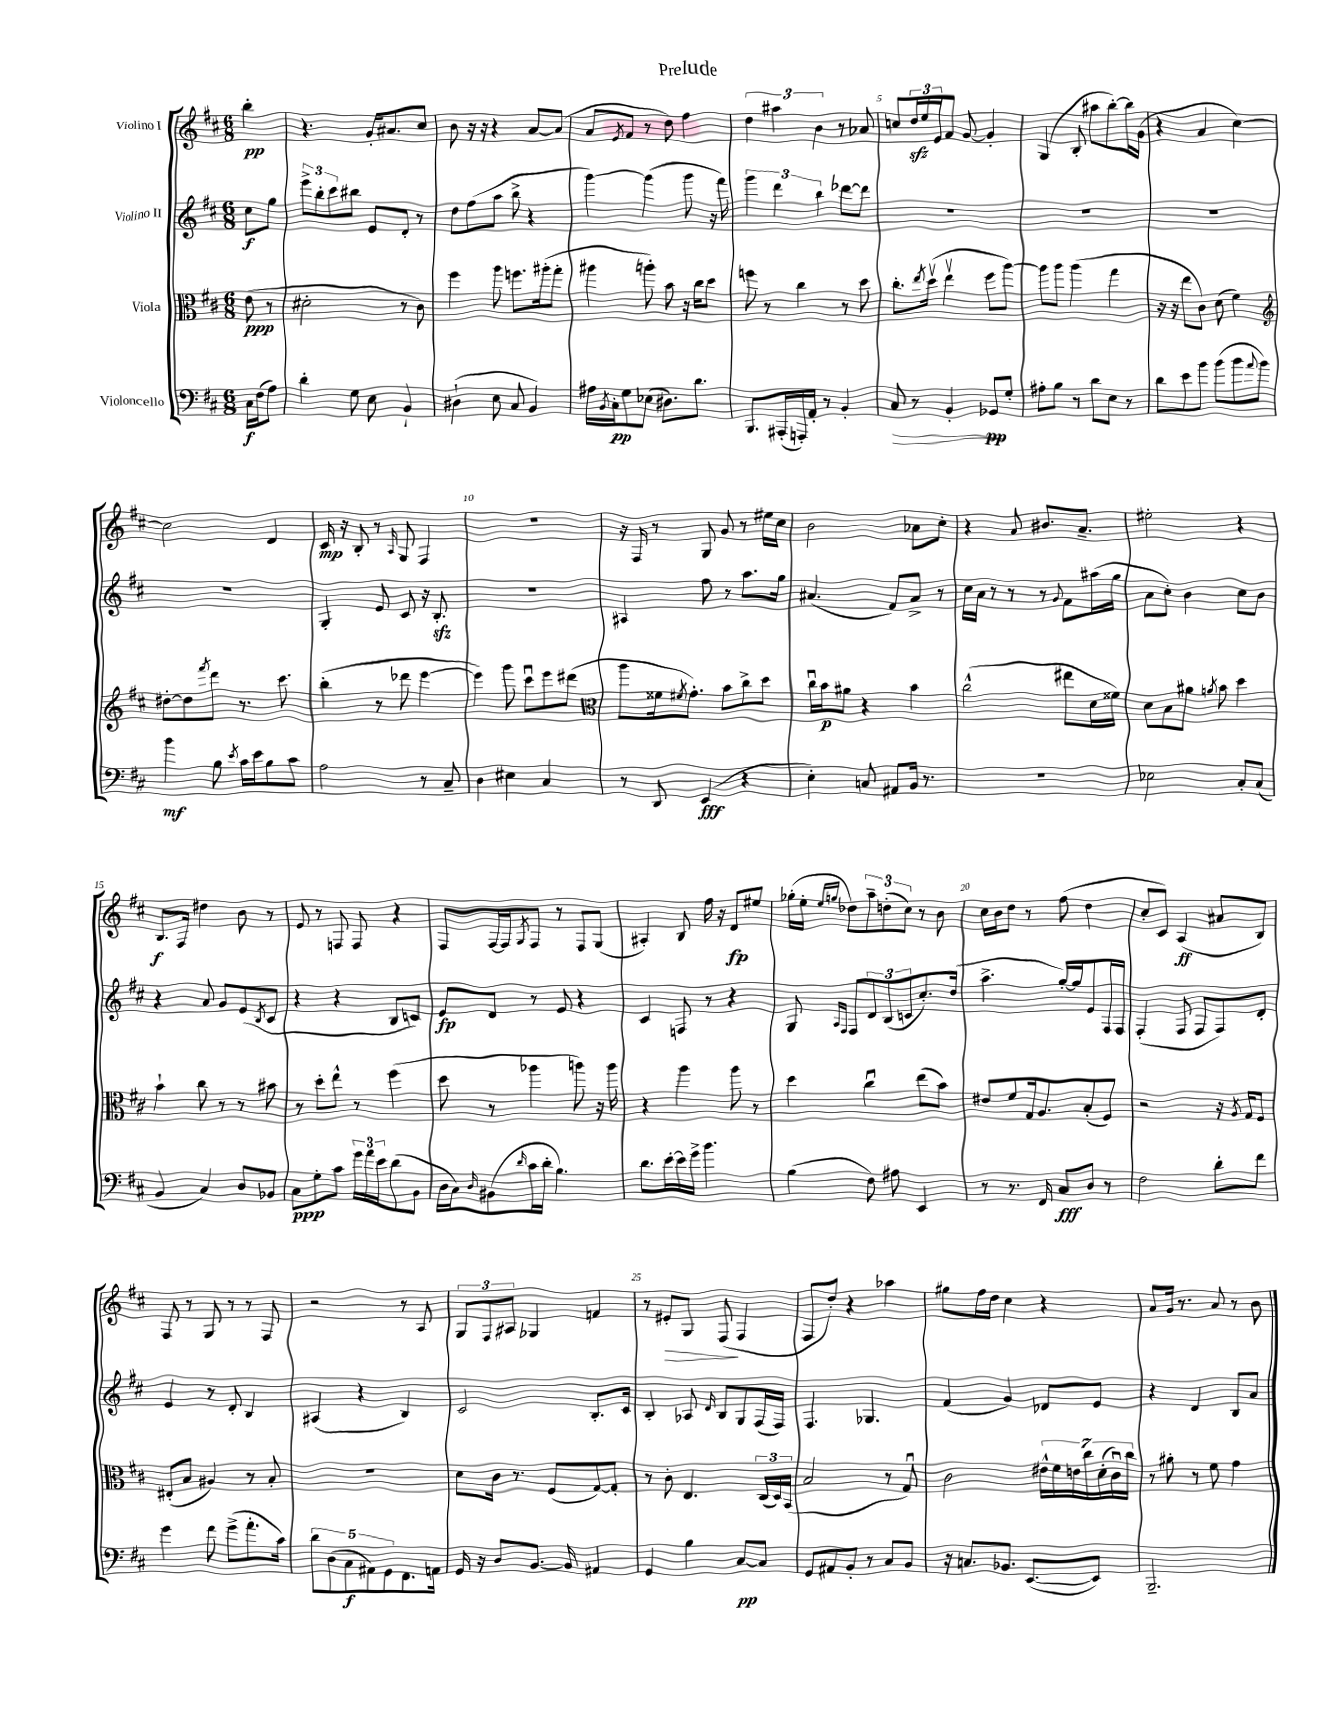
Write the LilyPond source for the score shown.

\header { title = "Prelude" }
<<
\new StaffGroup <<
\new Staff = "s0" \with { instrumentName = "Violino I" } {
    \clef treble \key d \major \numericTimeSignature \time 6/8 \partial 4
    b''4-.\pp |
    r4. g'16-. ais'8. cis''8 |
    b'8 r16 r16 r4 a'8~ a'8( |
    a'8 \acciaccatura { e'8 } fis'8 r8 d''8) fis''4 |
    \tuplet 3/2 { d''4 ais''4 b'4 } r8 aes'8 |
    c''8 \tuplet 3/2 { d''16\sfz e''16 e'16 } fis'8 g'8~ g'4-. |
    g4( b8-. ais''8 b''8~-.) b''16 g'16( |
    r4 a'4 cis''4~) |
    cis''2 d'4 |
    cis'16\mp r16 b8-. r8 \grace { a16 } g8 fis4 |
    R2. |
    r16 fis16 r8 g8 g'8 r8 eis''16 cis''16 |
    b'2 aes'8 cis''8-. |
    r4 a'8 bis'8. a'8.-- |
    eis''2-. r4 |
    b8.\f fis16 dis''4 b'8 r8 |
    e'8 r8 f8 f8 r4 |
    fis8 fis16~ fis16 \acciaccatura { g8 } fis8 r8 fis8 g8( |
    ais4-.) b8 fis''16 r16 d'8\fp eis''8 |
    ges''16-.( e''16-. \grace { e''16 g''16 } des''8) \tuplet 3/2 { a''8-- d''8-.( cis''8) } r8 b'8 |
    cis''16 b'16 d''8 r8 fis''8( d''4 |
    cis''8-. cis'8) a4\ff( ais'8 b8) |
    fis8 r8 g8 r8 r8 fis8 |
    r2 r8 a8 |
    \tuplet 3/2 { g8 fis8 ais8 } ges4 f'4 |
    r8 eis'8-.\> g8 fis8\!( fis4 |
    fis8 d''8-.) r4 aes''4 |
    gis''8 fis''16 d''16 cis''4 r4 |
    a'8 g'16 r8. a'8 r8 b'8 \bar "|." |
}
\new Staff = "s1" \with { instrumentName = "Violino II" } {
    \clef treble \key d \major \numericTimeSignature \time 6/8 \partial 4
    cis''8\f g''8 |
    \tuplet 3/2 { e'''8-> b''8-. cis'''8 } bis''8 e'8 d'8-. r8 |
    d''8 fis''8( a''8 b''8-> r4 |
    g'''4~) g'''4( g'''8 r16 fis'''16) |
    \tuplet 3/2 { g'''4 d'''4 b''4 } des'''8~ des'''8 |
    R2. |
    R2. |
    R2. |
    R2. |
    g4-. e'8 cis'8 r16 b8.-.\sfz |
    R2. |
    ais4 fis''8 r8 a''8. g''16 |
    ais'4.( fis'8) ais'8-> r8 |
    cis''16 a'16 r8 r8 r8 \appoggiatura { g'8 } fis'8 ais''16( g''16 |
    a'8 cis''8-.) b'4 cis''8 b'8 |
    r4 a'8 g'8 e'8( \acciaccatura { b8 } cis'8 |
    r4 r4 b8 c'8) |
    e'8\fp d'8 r8 e'8 r4 |
    cis'4 f8 r8 r4 |
    g8 \grace { a16 fis16 } fis8 \tuplet 3/2 { d'8 b8( c'8 } cis''8.-.) d''16( |
    a''4.-> g''16~-.) g''16 e'8 fis16 fis16 |
    fis4-.( fis8 fis8 fis8) d'8-. |
    e'4 r8 d'8-. b4 |
    ais4( r4 b4) |
    cis'2 b8.-. cis'16 |
    b4-. aes8 \grace { d'16 } b8 g8 fis16( fis16) |
    fis4. ges4. |
    fis'4( g'4) des'8 e'8 |
    r4 d'4 b8 a'8 \bar "|." |
}
\new Staff = "s2" \with { instrumentName = "Viola" } {
    \clef alto \key d \major \numericTimeSignature \time 6/8 \partial 4
    e'8\ppp( r8 |
    dis'2-. r8 cis'8) |
    fis''4 a''8 f''8. ais''16-.( g''8-. |
    ais''4 a''8-.) b'8 r16 cis''16 d''8 |
    f''8 r8 cis''4 r8 d''8 |
    cis''8.-. \acciaccatura { e''8 } d''16\upbow( e''4\upbow fis''8 a''8~) |
    a''8 a''8 a''4( g''4 |
    r16 r16 e''8 cis'8) d'8( fis'4) |
    \clef treble dis''8~-. dis''8 \acciaccatura { fis'''8 } d'''8 r8. cis'''8. |
    b''4-.( r8 des'''8 e'''4~ |
    e'''4) g'''8 cis'''8\downbow e'''8 dis'''8( |
    \clef alto a''8 fisis'16 \acciaccatura { fis'8 } g'8.-.) b'8 cis''8-> d''8 |
    cis''16\downbow b'16\p ais'8 r4 b'4 |
    cis''2-^( eis''8 d'16 fisis'16) |
    d'8 b8 ais'8 \acciaccatura { a'8 } b'8 d''4 |
    b'4-! cis''8 r8 r8 bis'8 |
    r8 d''8-. e''8-^ r8 fis''4( |
    d''8 r8 aes''4 a''8) r16 a''16 |
    r4 a''4 a''8 r8 |
    d''4 cis''4\downbow e''8( b'8) |
    eis'8 fis'8 g16 a8. b8-.( fis8) |
    r2 r16 \acciaccatura { a8 } g16 fis8 |
    eis8-.( b8 ais4) r8 b8-. |
    R2. |
    d'8 cis'16 r8. fis8( g8~) g8-. |
    r8 cis'8-. e4. \tuplet 3/2 { cis16( d16) b,16( } |
    b2 r8 g8\downbow) |
    cis'2 \tuplet 7/4 { eis'16-^ fis'16 e'16 cis''16 d'16-.( cis'16\downbow) cis''16 } |
    r8 ais'8-. r8 fis'8 g'4 \bar "|." |
}
\new Staff = "s3" \with { instrumentName = "Violoncello" } {
    \clef bass \key d \major \numericTimeSignature \time 6/8 \partial 4
    cis16\f fis16( a8) |
    d'4-. g8 e8 b,4-! |
    dis4-!( e8 cis8 b,4) |
    ais16 \acciaccatura { b,8 } cis16-.\pp g8 ees8( dis8.) d'8. |
    b,,8. ais,,16-.( a,,16-.) a,16-. r8 b,4-. |
    cis8\> r8 b,4-. ges,8\pp\! g8-. |
    ais8-. b8 r8 d'8 e8 r8 |
    d'8 e'8 b'8 b'8( b'8 \appoggiatura { a'8 } b'8) |
    b'4\mf b8 \acciaccatura { e'8 } cis'16 e'16 b8 cis'8 |
    a2 r8 cis8-- |
    d4 eis4 cis4 |
    r8 d,8 e,4\fff( r4 |
    e4-.) c8 ais,8 b,16 r8. |
    R2. |
    ees2 cis8-. cis8( |
    b,4 cis4) d8 bes,8 |
    cis8\ppp g8-. cis'8 \tuplet 3/2 { g'16 a'16 e'16 } d'8( b,8 |
    d16 cis16) \grace { d16 } bis,8( \grace { d'16 } cis'16 d'16-. b4.) |
    d'8. e'16~-. e'16 g'16-> b'4. |
    b4( fis8) ais8 e,4 |
    r8 r8. fis,16 cis8\fff d8 r8 |
    fis2 d'8-. fis'8 |
    g'4 fis'8 g'8->( a'8.-. cis'16) |
    \tuplet 5/4 { d'8 d8( cis8\f ais,8) g,8 } fis,8. a,16 |
    g,16 r16 d8 b,8.~ b,16 ais,4 |
    g,4 b4 cis8~\pp cis8 |
    g,8 ais,8 b,8-. r8 cis8 b,8 |
    r16 c8. bes,8. e,8.~( e,8) |
    b,,2.-- \bar "|." |
}
>>
>>
\layout { \context { \Score \override BarNumber.break-visibility = ##(#f #t #t) barNumberVisibility = #(every-nth-bar-number-visible 5) } }
